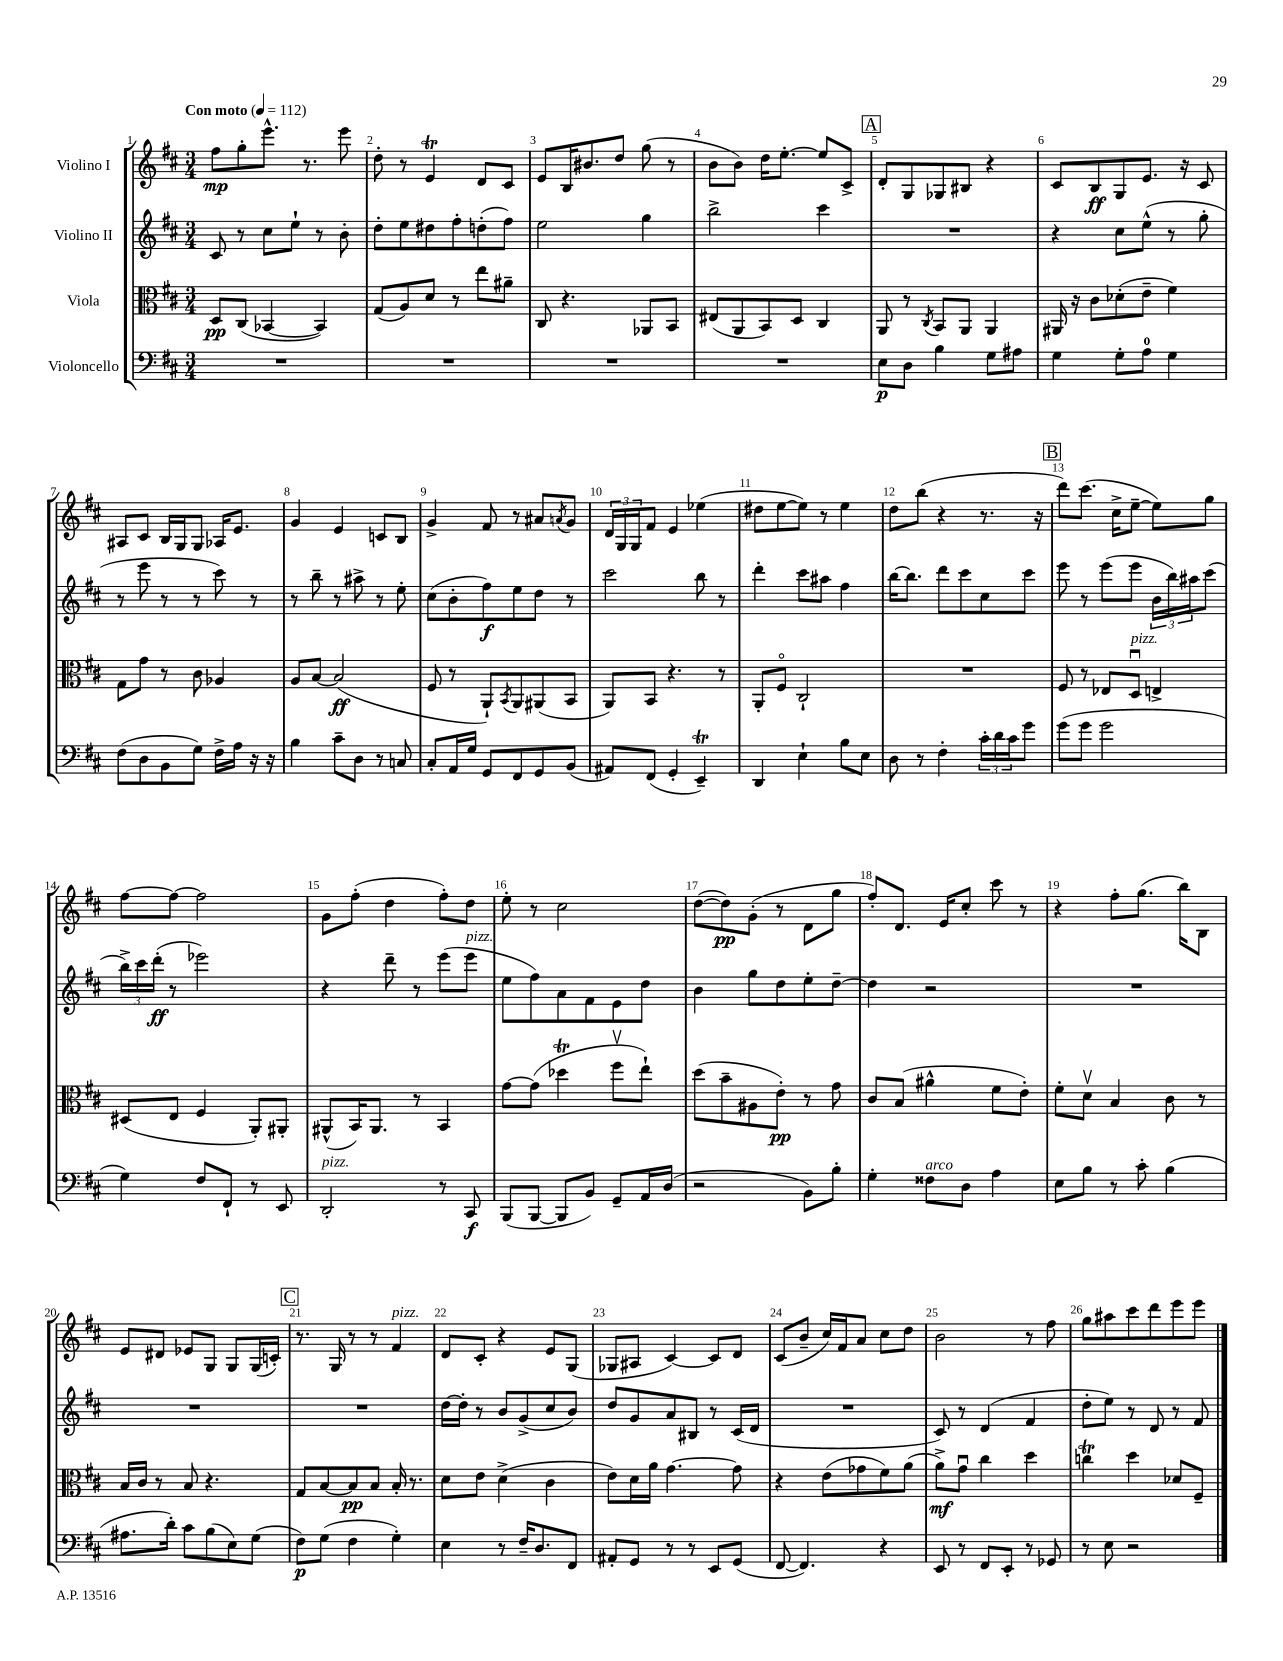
<<
\new StaffGroup <<
\new Staff = "s0" \with { instrumentName = "Violino I" } {
    \clef treble \key d \major \numericTimeSignature \time 3/4 \tempo "Con moto" 4 = 112
    fis''8\mp g''8-. e'''8.-^ r8. e'''8 |
    d''8-. r8 e'4\trill d'8 cis'8 |
    e'8 b16 bis'8. d''8 g''8( r8 |
    b'8 b'8) d''16 e''8.~-. e''8 cis'8-> |
    \mark \markup { \box "A" } d'8-. g8 ges8 bis8 r4 |
    cis'8 b8\ff g8 e'8. r16 cis'8 |
    ais8 cis'8 b16 g16 g8 aes16 e'8. |
    g'4 e'4 c'8 b8 |
    g'4-> fis'8 r8 ais'8 \acciaccatura { a'8 } g'8 |
    \tuplet 3/2 { d'16 g16 g16 } fis'8 e'4 ees''4( |
    dis''8 e''8~ e''8) r8 e''4 |
    d''8 b''8( r4 r8. r16 |
    \mark \markup { \box "B" } d'''8) cis'''8.( cis''16-> e''8~-- e''8) g''8 |
    fis''8~ fis''8~ fis''2 |
    g'8 fis''8-.( d''4 fis''8-.) d''8 |
    e''8-. r8 cis''2 |
    d''8~( d''8\pp) g'8-.( r8 d'8 g''8 |
    fis''8-.) d'8. e'16 cis''8-. cis'''8 r8 |
    r4 fis''8-. g''8.( b''16) b8 |
    e'8 dis'8 ees'8 g8 g8 g16( c'16-.) |
    \mark \markup { \box "C" } r8. g16 r8 r8 fis'4^\markup { \italic "pizz." } |
    d'8 cis'8-. r4 e'8 g8( |
    ges8 ais8 cis'4~) cis'8 d'8 |
    cis'8( b'8-- cis''16) fis'16 a'8 cis''8 d''8 |
    b'2 r8 fis''8 |
    g''8 ais''8 cis'''8 d'''8 e'''8 e'''8 \bar "|." |
}
\new Staff = "s1" \with { instrumentName = "Violino II" } {
    \clef treble \key d \major \numericTimeSignature \time 3/4
    cis'8 r8 cis''8 e''8-! r8 b'8-. |
    d''8-. e''8 dis''8 fis''8-. d''8-.( fis''8) |
    e''2 g''4 |
    b''2-> cis'''4 |
    \mark \markup { \box "A" } R2. |
    r4 cis''8 e''8-^( r8 g''8-. |
    r8 e'''8 r8 r8 cis'''8) r8 |
    r8 b''8-- r8 ais''8-> r8 e''8-. |
    cis''8( b'8-. fis''8\f) e''8 d''8 r8 |
    cis'''2 b''8 r8 |
    d'''4-. cis'''8 ais''8 fis''4 |
    b''16~ b''8. d'''8 cis'''8 cis''8 cis'''8 |
    \mark \markup { \box "B" } e'''8 r8 e'''8( e'''8 \tuplet 3/2 { b'16 b''16) ais''16 } cis'''8( |
    \tuplet 3/2 { b''16->) cis'''16 d'''16-.\ff( } r8 ees'''2) |
    r4 d'''8-- r8 e'''8( e'''8^\markup { \italic "pizz." } |
    e''8 fis''8) a'8 fis'8 e'8 d''8 |
    b'4 g''8 d''8 e''8-. d''8~-- |
    d''4 r2 |
    R2. |
    R2. |
    \mark \markup { \box "C" } R2. |
    d''16~ d''16-. r8 b'8 g'8->( cis''8 b'8) |
    d''8 g'8 a'8 bis8 r8 cis'16( d'16 |
    R2. |
    cis'8) r8 d'4( fis'4 |
    d''8-. e''8) r8 d'8 r8 fis'8 \bar "|." |
}
\new Staff = "s2" \with { instrumentName = "Viola" } {
    \clef alto \key d \major \numericTimeSignature \time 3/4
    d8\pp cis8( bes,4~ bes,4) |
    g8( a8) d'8 r8 e''8 ais'8-- |
    cis8 r4. aes,8 b,8 |
    eis8( a,8 b,8) d8 cis4 |
    \mark \markup { \box "A" } a,8 r8 \acciaccatura { cis8 } b,8 a,8 a,4 |
    ais,16 r16 cis'8 des'8-.( e'8-- fis'4) |
    g8 g'8 r8 cis'8 aes4 |
    a8 b8~ b2\ff( |
    fis8 r8 a,8-!) \acciaccatura { b,8 } a,8 ais,8( b,8 |
    a,8) b,8 r4. r8 |
    a,8-. fis8\flageolet cis2-! |
    R2. |
    \mark \markup { \box "B" } fis8 r8 ees8 d8\downbow^\markup { \italic "pizz." } e4-> |
    dis8( e8 fis4 a,8-.) ais,8-. |
    ais,8-^( b,16) ais,8. r8 b,4 |
    g'8~ g'8( des''4\trill fis''8\upbow e''8-!) |
    d''8( b'8-- ais8 e'8-.\pp) r8 g'8 |
    cis'8 b8( ais'4-^ fis'8 e'8-.) |
    fis'8-. d'8\upbow b4 cis'8 r8 |
    b16 cis'16 r8 b8 r4. |
    \mark \markup { \box "C" } g8 b8~ b8\pp b8 b16-. r8. |
    d'8 e'8 d'4->( cis'4 |
    e'8) d'16 a'16 g'4.~ g'8 |
    r4 e'8( ges'8 fis'8) a'8( |
    a'8->\mf) g'8\downbow cis''4 d''4 |
    c''4\trill d''4 des'8 fis8-- \bar "|." |
}
\new Staff = "s3" \with { instrumentName = "Violoncello" } {
    \clef bass \key d \major \numericTimeSignature \time 3/4
    R2. |
    R2. |
    R2. |
    R2. |
    \mark \markup { \box "A" } e8\p d8 b4 g8 ais8 |
    g4 g8-. a8-0 g4 |
    fis8( d8 b,8 g8) fis16-> a16 r16 r16 |
    b4 cis'8-- d8 r8 c8 |
    cis8-. a,16 g16 g,8 fis,8 g,8 b,8( |
    ais,8) fis,8( g,4-. e,4--\trill) |
    d,4 e4-! b8 e8 |
    d8 r8 fis4-. \tuplet 3/2 { cis'16-. d'16 cis'16 } g'8 |
    \mark \markup { \box "B" } g'8( g'8 g'2 |
    g4) fis8 fis,8-! r8 e,8 |
    d,2-.^\markup { \italic "pizz." } r8 cis,8\f |
    b,,8( b,,8~ b,,8 b,8) g,8-- a,16 d16( |
    r2 b,8) b8-. |
    g4-. fisis8^\markup { \italic "arco" } d8 a4 |
    e8 b8 r8 cis'8-. b4( |
    ais8. d'16-.) cis'8 b8( e8) g8( |
    \mark \markup { \box "C" } fis8\p) g8( fis4 g4-.) |
    e4 r8 fis16-- d8. fis,8 |
    ais,8-. g,8 r8 r8 e,8 g,8( |
    fis,8~ fis,4.) r4 |
    e,8 r8 fis,8 e,8-. r8 ges,8 |
    r8 e8 r2 \bar "|." |
}
>>
>>
\layout { \context { \Score \override BarNumber.break-visibility = ##(#f #t #t) barNumberVisibility = #all-bar-numbers-visible } }
